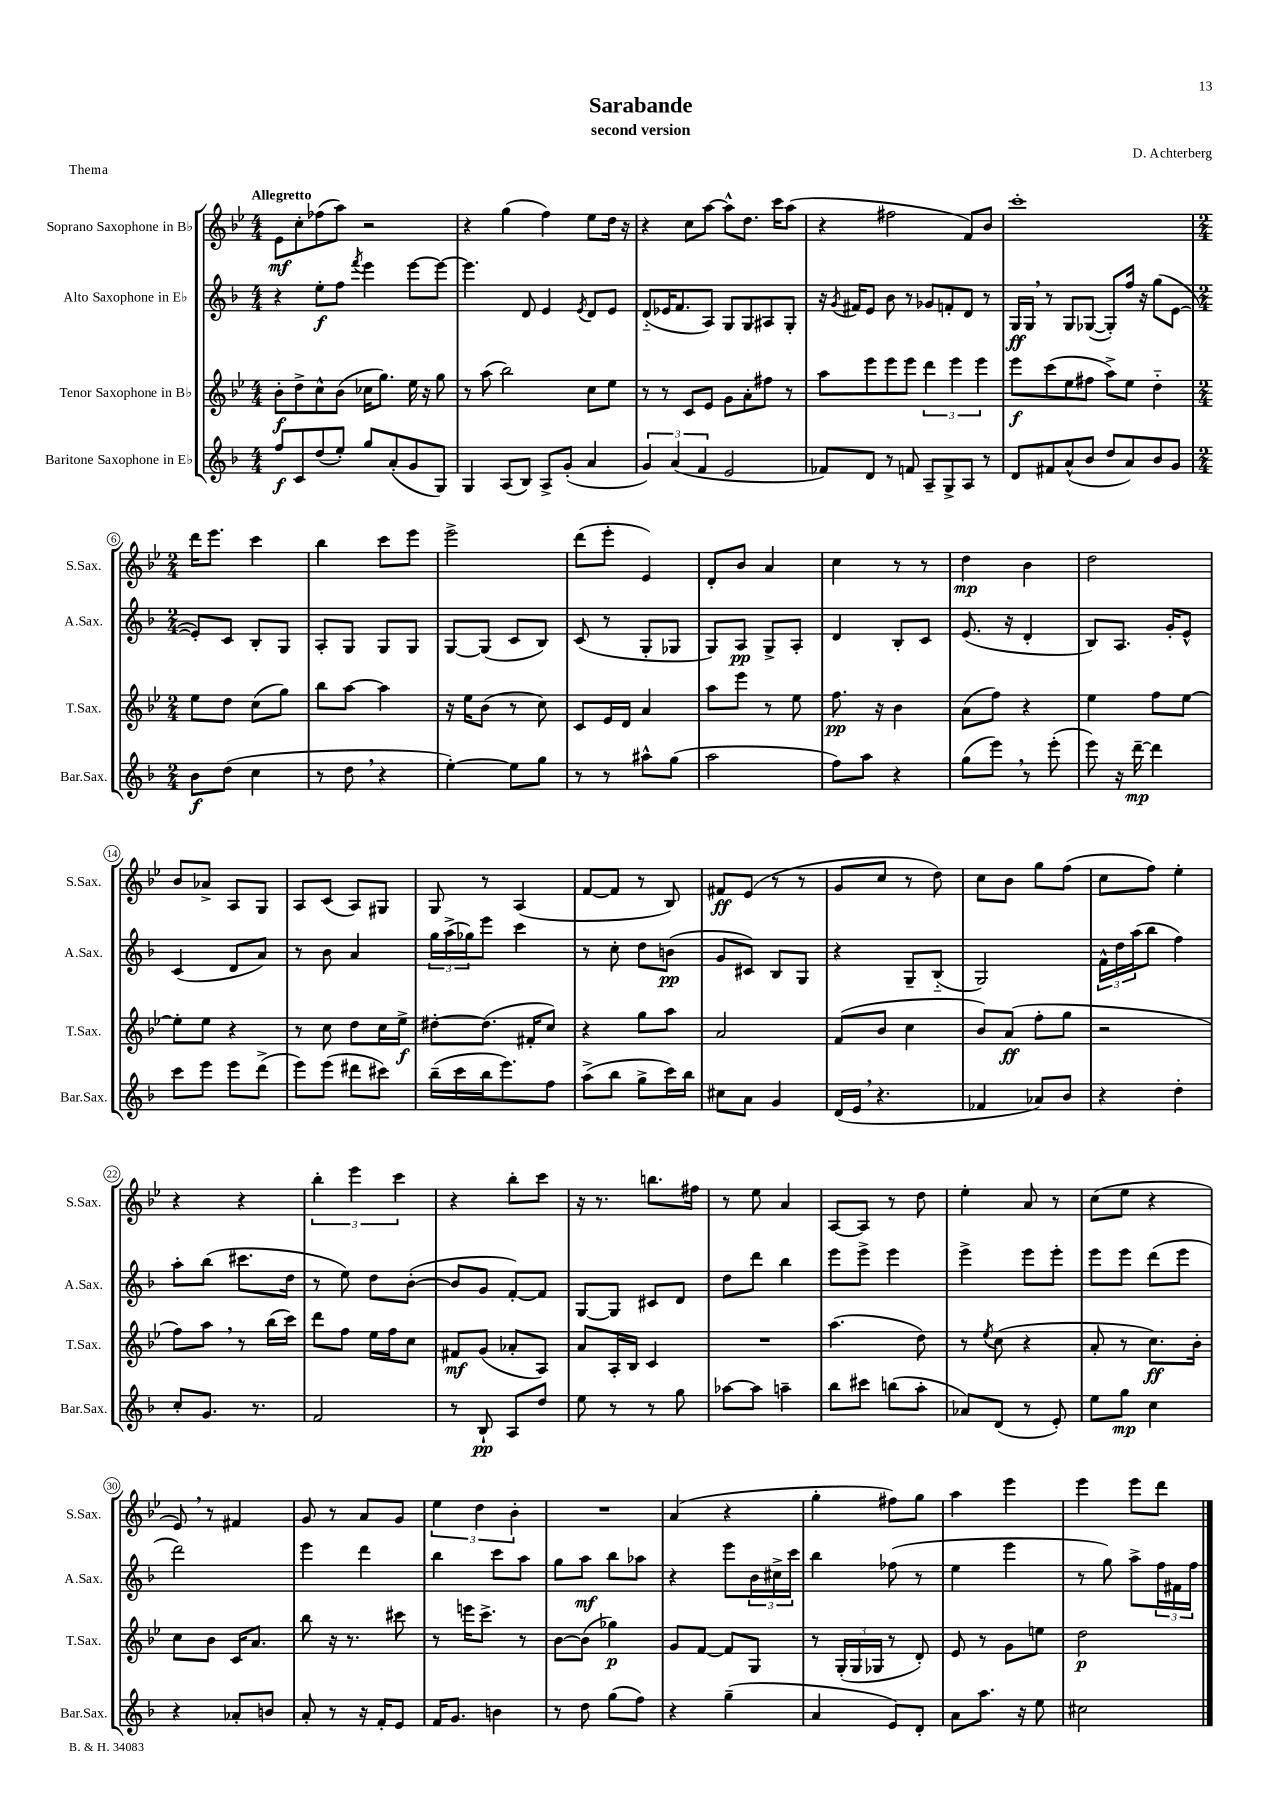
\header { title = "Sarabande" composer = "D. Achterberg" subtitle = "second version" piece = "Thema" }
<<
\new StaffGroup <<
\new Staff = "s0" \with { instrumentName = "Soprano Saxophone in Bb" shortInstrumentName = "S.Sax." } {
    \clef treble \key bes \major \numericTimeSignature \time 4/4 \tempo "Allegretto"
    ees'8\mf c''8-. fes''8( a''8) r2 |
    r4 g''4( f''4) ees''8 d''16 r16 |
    r4 c''8 a''8~ a''8-^ d''8. c'''16 a''8( |
    r4 fis''2 f'8) bes'8 |
    c'''1-. |
    \numericTimeSignature \time 2/4 d'''16 ees'''8. c'''4 |
    bes''4 c'''8 ees'''8 |
    ees'''2-> |
    d'''8( ees'''8-. ees'4) |
    d'8-. bes'8 a'4 |
    c''4 r8 r8 |
    d''4\mp bes'4 |
    d''2 |
    bes'8 aes'8-> a8 g8 |
    a8 c'8( a8) gis8 |
    g8 r8 a4( |
    f'8~ f'8 r8 bes8) |
    fis'8\ff ees'8( r8 r8 |
    g'8 c''8 r8 d''8) |
    c''8 bes'8 g''8 f''8( |
    c''8 f''8) ees''4-. |
    r4 r4 |
    \tuplet 3/2 { bes''4-. ees'''4 c'''4 } |
    r4 bes''8-. c'''8 |
    r16 r8. b''8. fis''16 |
    r8 ees''8 a'4 |
    a8~ a8 r8 d''8 |
    ees''4-. a'8 r8 |
    c''8( ees''8 r4 |
    ees'8) \breathe r8 fis'4 |
    g'8 r8 a'8 g'8 |
    \tuplet 3/2 { ees''4 d''4 bes'4-. } |
    R2 |
    a'4( r4 |
    g''4-. fis''8) g''8 |
    a''4 ees'''4 |
    ees'''4 ees'''8 d'''8 \bar "|." |
}
\new Staff = "s1" \with { instrumentName = "Alto Saxophone in Eb" shortInstrumentName = "A.Sax." } {
    \clef treble \key f \major \numericTimeSignature \time 4/4
    r4 e''8-.\f f''8 \acciaccatura { f'''8 } e'''4 e'''8~ e'''8~ |
    e'''4. d'8 e'4 \acciaccatura { e'8 } d'8 e'8 |
    d'8-_( ees'16 f'8. a8) g8 g8 ais8 g8-. |
    r16 \acciaccatura { g'8 } fis'16 e'8 bes'8 r8 ges'8 f'8-. d'8 r8 |
    g16\ff g16 \breathe r8 g8 ges8~( ges8-.) f''16 r16 g''8( e'8~ |
    \numericTimeSignature \time 2/4 e'8-.) c'8 bes8-. g8 |
    a8-. g8 g8 g8 |
    g8~ g8( c'8 bes8) |
    c'8( r8 g8-. ges8 |
    g8) a8\pp g8-> a8-. |
    d'4 bes8-. c'8 |
    e'8.( r16 d'4-. |
    bes8) a8. g'16-. e'8-^ |
    c'4( d'8 a'8) |
    r8 bes'8 a'4 |
    \tuplet 3/2 { g''16 a''16->( ges''16) } e'''8 c'''4 |
    r8 c''8-. d''8 b'8\pp( |
    g'8 cis'8) bes8 g8 |
    r4 g8-- bes8-_( |
    g2) |
    \tuplet 3/2 { f'16-^ d''16 a''16( } bes''8 f''4) |
    a''8-. bes''8( cis'''8. d''16 |
    r8 e''8) d''8 bes'8~-.( |
    bes'8 g'8 f'8~-.) f'8 |
    g8~ g8 cis'8 d'8 |
    d''8 d'''8 bes''4 |
    e'''8 e'''8-> e'''4 |
    e'''4-> e'''8 e'''8-. |
    e'''8 e'''8 d'''8( e'''8 |
    d'''2) |
    e'''4 d'''4 |
    bes''4 c'''8 a''8 |
    g''8 a''8\mf bes''8 aes''8 |
    r4 e'''8 \tuplet 3/2 { bes'16 cis''16-> c'''16 } |
    bes''4 fes''8( r8 |
    e''4 e'''4 |
    r8 g''8) a''8-> \tuplet 3/2 { f''16 fis'16 f''16 } \bar "|." |
}
\new Staff = "s2" \with { instrumentName = "Tenor Saxophone in Bb" shortInstrumentName = "T.Sax." } {
    \clef treble \key bes \major \numericTimeSignature \time 4/4
    bes'8-.\f d''8-> c''8-^ bes'8( ces''16 g''8.) ees''16 r16 g''8 |
    r8 a''8( bes''2) c''8 ees''8 |
    r8 r8 c'8 ees'8 g'8 a'8-. fis''8 r8 |
    a''8 ees'''8 ees'''8 ees'''8 \tuplet 3/2 { d'''4 ees'''4 ees'''4 } |
    ees'''8\f c'''8( ees''8 fis''8 a''8->) ees''8 d''4-_ |
    \numericTimeSignature \time 2/4 ees''8 d''8 c''8( g''8) |
    bes''8 a''8~ a''4 |
    r16 ees''16 bes'8( r8 c''8) |
    c'8 ees'16 d'16 a'4 |
    a''8 ees'''8 r8 ees''8 |
    f''8.\pp r16 bes'4 |
    a'8( f''8) r4 |
    ees''4 f''8 ees''8~ |
    ees''8-. ees''8 r4 |
    r8 c''8 d''8 c''16 ees''16->\f |
    dis''8~-. dis''8.( fis'16-. c''8) |
    r4 g''8 a''8 |
    a'2 |
    f'8( bes'8 c''4 |
    bes'8) a'8\ff( f''8-. g''8 |
    r2 |
    f''8) a''8 \breathe r8 bes''16( c'''16) |
    d'''8 f''8 ees''16 f''16 c''8 |
    fis'8\mf g'8( aes'8-. a8) |
    a'8 a16-. bes16 c'4 |
    R2 |
    a''4.( d''8) |
    r8 \acciaccatura { ees''8 } c''8( r4 |
    a'8-. r8 c''8.\ff) bes'16-. |
    c''8 bes'8 c'16 a'8. |
    bes''8 r16 r8. cis'''8 |
    r8 e'''16 c'''8.-> r8 |
    bes'8~ bes'8( ges''4\p) |
    g'8 f'8~ f'8 g8 |
    r8 \tuplet 3/2 { g16-.( g16 ges16 } r8 d'8-.) |
    ees'8 r8 g'8 e''8 |
    d''2\p \bar "|." |
}
\new Staff = "s3" \with { instrumentName = "Baritone Saxophone in Eb" shortInstrumentName = "Bar.Sax." } {
    \clef treble \key f \major \numericTimeSignature \time 4/4
    f''8\f c'8 d''8( e''8-.) g''8 a'8-.( g'8 g8) |
    g4 a8( bes8) a8-> g'8-.( a'4 |
    \tuplet 3/2 { g'4) a'4( f'4 } e'2 |
    fes'8) d'8 r8 f'8 a8-- g8-> a8 r8 |
    d'8 fis'8 a'8-^( bes'8 d''8 a'8) bes'8 g'8 |
    \numericTimeSignature \time 2/4 bes'8\f d''8( c''4 |
    r8 d''8 \breathe r4 |
    e''4~-.) e''8 g''8 |
    r8 r8 ais''8-^ g''8( |
    a''2 |
    f''8) a''8 r4 |
    g''8( e'''8) \breathe r8 e'''8-.( |
    e'''8) r16 d'''16~--\mp d'''4 |
    c'''8 e'''8 e'''8 d'''8->( |
    e'''8) e'''8( dis'''8 cis'''8) |
    bes''16--( c'''16 bes''16 e'''8.) f''8 |
    a''8->( bes''8 g''8-> c'''16) bes''16 |
    cis''8 a'8 g'4 |
    d'16( e'16 \breathe r4. |
    fes'4 aes'8) bes'8 |
    r4 d''4-. |
    c''8-. g'8. r8. |
    f'2 |
    r8 bes8-!\pp a8 d''8 |
    e''8 r8 r8 g''8 |
    aes''8~ aes''8 a''4-- |
    bes''8 cis'''8 b''8( a''8-. |
    aes'8) d'8( r8 e'8-.) |
    e''8 g''8\mp c''4 |
    r4 aes'8-. b'8 |
    a'8-. r8 r16 f'16-. e'8 |
    f'16 g'8. b'4 |
    r8 d''8 g''8( f''8) |
    r4 g''4--( |
    a'4 e'8) d'8-. |
    a'8 a''8. r16 e''8 |
    cis''2 \bar "|." |
}
>>
>>
\layout { \context { \Score \override BarNumber.stencil = #(make-stencil-circler 0.1 0.3 ly:text-interface::print) } }
